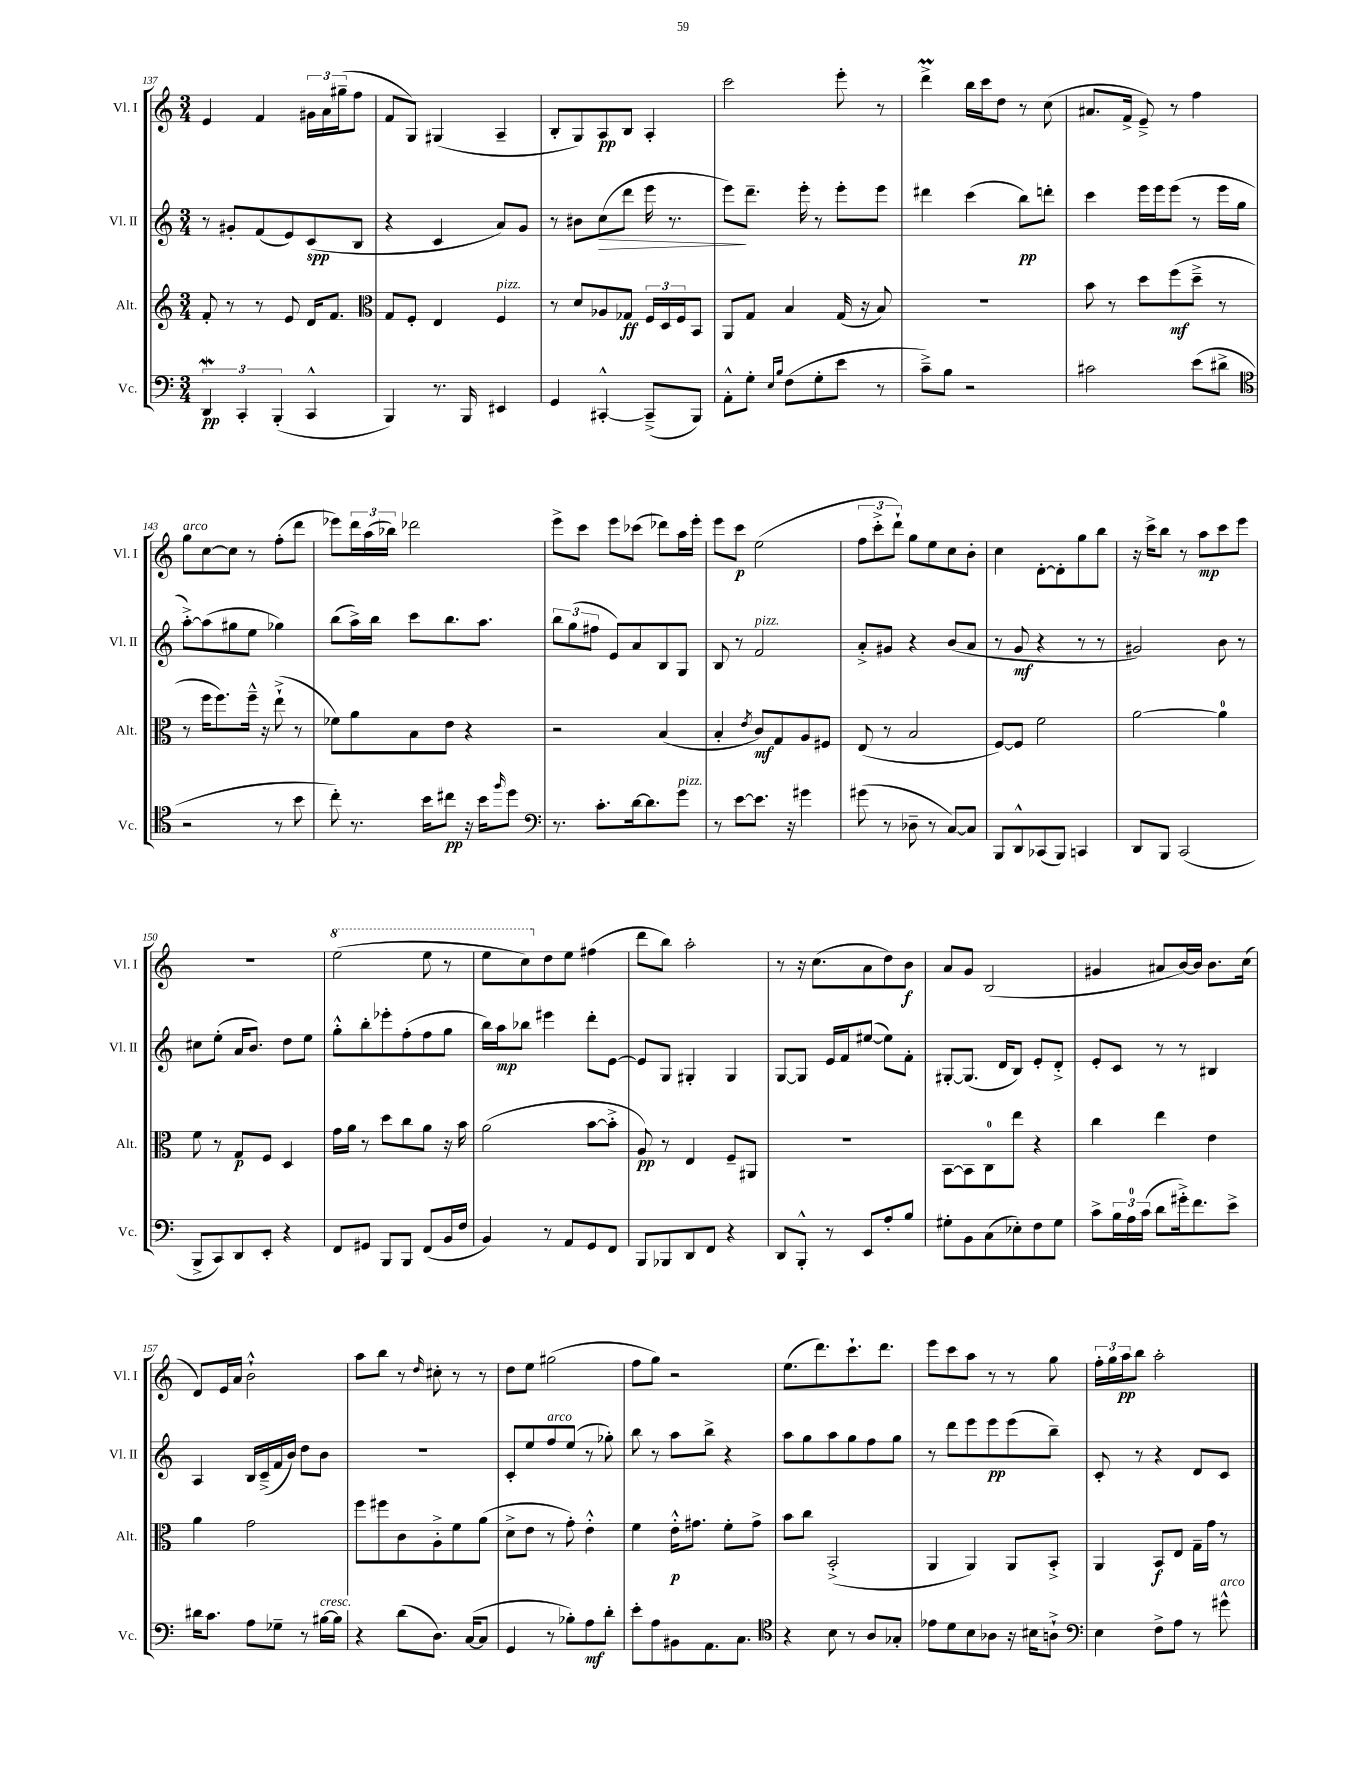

**kern	**kern	**kern	**kern
*staff4	*staff3	*staff2	*staff1
*clefF4	*clefG2	*clefG2	*clefG2
*k[]	*k[]	*k[]	*k[]
*M3/4	*M3/4	*M3/4	*M3/4
6DD	8f'	8r	4e
.	8r	8g#'	.
6CC'	.	.	.
.	8r	(8f	4f
(6BBB'	.	.	.
.	8e	8e)	.
4CC^^	16d	(8c	24g#
.	.	.	24a
.	8.f	.	.
.	.	.	(24gg#~
.	.	8B	8ff
=	=	=	=
*	*clefC3	*	*
4BBB)	8G	4r	8f
.	8F'	.	8G)
8.r	4E	4c	(4G#
16BBB	.	.	.
4EE#	4F	8a)	4A~
.	.	8g	.
=	=	=	=
4GG	8r	8r	8B'
.	8d	8b#	8G)
[4CC#'^^	8A-	(8cc	8A
.	8G-	8ddd	8B
(8CC#~^]	24F	16eee	4A'
.	24D	.	.
.	.	8.r	.
.	24F	.	.
8BBB)	8BB	.	.
=	=	=	=
8AA'^^	8AA	8eee)	2ccc
8G'	8G	8.ddd~	.
16qqE	.	.	.
16qqB	.	.	.
(8F	4B	.	.
.	.	16eee'	.
8G'	.	8r	.
8e	(16G	8eee'	8eee'
.	16r	.	.
8r	8B)	8eee	8r
=	=	=	=
8c~^)	2.r	4ddd#	4ddd^
8B	.	.	.
2r	.	(4ccc	16bb
.	.	.	16ccc
.	.	.	8dd
.	.	8bb)	8r
.	.	8ddd'	(8cc
=	=	=	=
2c#	8b	4ccc	8.a#
.	8r	.	.
.	.	.	16f^
.	8dd	16eee	8e~^)
.	.	16eee	.
.	(8ff	(8eee	8r
(8e	8dd~^	8r	4ff
8d#^	8r	16eee	.
.	.	16gg	.
=	=	=	=
*clefC4	*	*	*
2r	8r	[8aa'^)	8gg
.	16ff	(8aa]	[8cc
.	8.ff)	.	.
.	.	8gg#	8cc]
.	16ff~^^	8ee	8r
.	16r	.	.
8r	(8ee`^	4gg-)	(8ff'
8b	8r	.	8ddd
=	=	=	=
8cc')	8f-)	(8bb	8eee-)
8.r	8a	16aa^)	24ddd
.	.	.	(24aa
.	.	16bb	.
.	.	.	24bb-)
.	8B	8ccc	2ddd-
16b	.	.	.
8cc#	8e	8.bb	.
16r	4r	.	.
16b	.	8.aa	.
16qqff	.	.	.
8dd	.	.	.
=	=	=	=
*clefF4	*	*	*
8.r	2r	12bb	8eee^
.	.	(12gg	.
.	.	.	8ccc
.	.	12ff#	.
8.c'	.	.	.
.	.	8e)	8eee
[16d	.	8a	(8ccc-
8.d]	.	.	.
.	(4B	8B	8ddd-)
8g	.	8G	16aa
.	.	.	16eee'
=	=	=	=
8r	4B'	8B	8eee
[8e	.	8r	8ccc
.	8qe	.	.
8.e]	8c)	2f	(2ee
.	8G	.	.
16r	.	.	.
4g#	8A	.	.
.	8F#	.	.
=	=	=	=
(8g#	(8E	8a'^	12ff
.	.	.	12ccc'^
8r	8r	8g#	.
.	.	.	12ddd`)
8D-~	2B	4r	8gg
8r	.	.	8ee
[8C)	.	(8b	8cc
8C]	.	8a	8b'
=	=	=	=
8BBB	[8F)	8r	4cc
8DD^^	8F]	8g	.
(8CC-	2f	4r	[8d'
8BBB)	.	.	8d']
4CC	.	8r	8gg
.	.	8r	8bb
=	=	=	=
8DD	[2a	2g#)	16r
.	.	.	16ccc^
8BBB	.	.	8bb
(2CC	.	.	8r
.	.	.	8aa
.	4a]	8b	8ccc
.	.	8r	8eee
=	=	=	=
8BBB^	8f	8cc#	2.r
8CC)	8r	(8ee'	.
8DD	8G	16a	.
.	.	8.b)	.
8EE'	8F	.	.
4r	4D	8dd	.
.	.	8ee	.
=	=	=	=
8FF	16g	8gg'^^	(2eee
.	16a	.	.
8GG#	8r	8bb'	.
8BBB	8dd	8eee-'	.
8BBB	8cc	(8ff'	.
(8FF	8a	8ff	8eee
16BB	16r	8gg	8r
16F	16b	.	.
=	=	=	=
4BB)	(2a	16bb)	8eee
.	.	16aa	.
.	.	8bb-	8ccc)
8r	.	4eee#	8dd
8AA	.	.	8ee
8GG	[8b	8ddd'	(4ff#
8FF	8b'^]	[8e	.
=	=	=	=
8BBB	8A)	8e]	8ddd
8BBB-	8r	8G	8bb)
8DD	4E	4G#'	2aa'
8FF	.	.	.
4r	8F~	4G#	.
.	8AA#	.	.
=	=	=	=
8DD	2.r	[8G	8r
8BBB'^^	.	8G]	16r
.	.	.	(8.cc
8r	.	16e	.
.	.	16f	.
8EE	.	([8ee#	8a
8A'	.	8ee#])	8dd)
8B	.	8f'	8b
=	=	=	=
8G#'	[8BB	[8G#'	8a
8BB	8BB]	(8.G#]	8g
(8C	8C	.	(2B
.	.	16d	.
8E-')	8ee	8B)	.
8F	4r	8e'	.
8G#	.	8d'^	.
=	=	=	=
8c^	4cc	8e'	4g#
24B	.	8c	.
24A	.	.	.
(24c	.	.	.
8d	4ee	8r	8a#
16g#'^)	.	8r	[16b)
8.f	.	.	16b]
.	4e	4B#	8.b
8e^	.	.	.
.	.	.	(16cc
=	=	=	=
16d#	4a	4A	8d)
8.c	.	.	.
.	.	.	16e
.	.	.	16a
8A	2g	16B	2b`^^
.	.	(16c~^	.
8G-~	.	16f	.
.	.	16b)	.
8r	.	8dd	.
[16B#	.	8b	.
16B#]	.	.	.
=	=	=	=
4r	8ff	2.r	8aa
.	8ff#	.	8bb
(8d	8c	.	8r
.	.	.	16qqdd
8.D)	8A'^	.	8cc#'
.	8f	.	8r
([16C	.	.	.
8C]	(8a	.	8r
=	=	=	=
4GG	8d^	8c'	8dd
.	8e	8ee	8ee
8r	8r	8ff	(2gg#
8B-')	8g')	(8ee	.
8A	4e'^^	8r	.
8d'	.	8gg-')	.
=	=	=	=
8e'	4f	8bb	8ff
8A	.	8r	8gg)
8BB#	16e'^^	8aa	2r
.	8.g#	.	.
8.AA	.	8bb^	.
.	8f'	4r	.
8.C	.	.	.
.	8g#^	.	.
=	=	=	=
*clefC4	*	*	*
4r	8b	8aa	(8.ee
.	8cc	8gg	.
.	.	.	8.ddd)
8B	(2BB'^	8aa	.
8r	.	8gg	8.ccc`
8A	.	8ff	.
.	.	.	8.ddd
8G-'	.	8gg	.
=	=	=	=
8e-	4AA	8r	8eee
8d	.	8ddd	8ccc
8B	4AA)	8eee	8aa
8A-	.	8eee	8r
16r	8AA	(8eee	8r
16B#	.	.	.
8A`^	8BB'^	8bb~)	8gg
=	=	=	=
*clefF4	*	*	*
4E	4AA	8c'	24ff'
.	.	.	24gg
.	.	.	24aa
.	.	8r	8bb
8F^	8BB	4r	2aa'
8A	8E	.	.
8r	16G~	8d	.
.	16g	.	.
8g#^^	8r	8c	.
==	==	==	==
*-	*-	*-	*-
